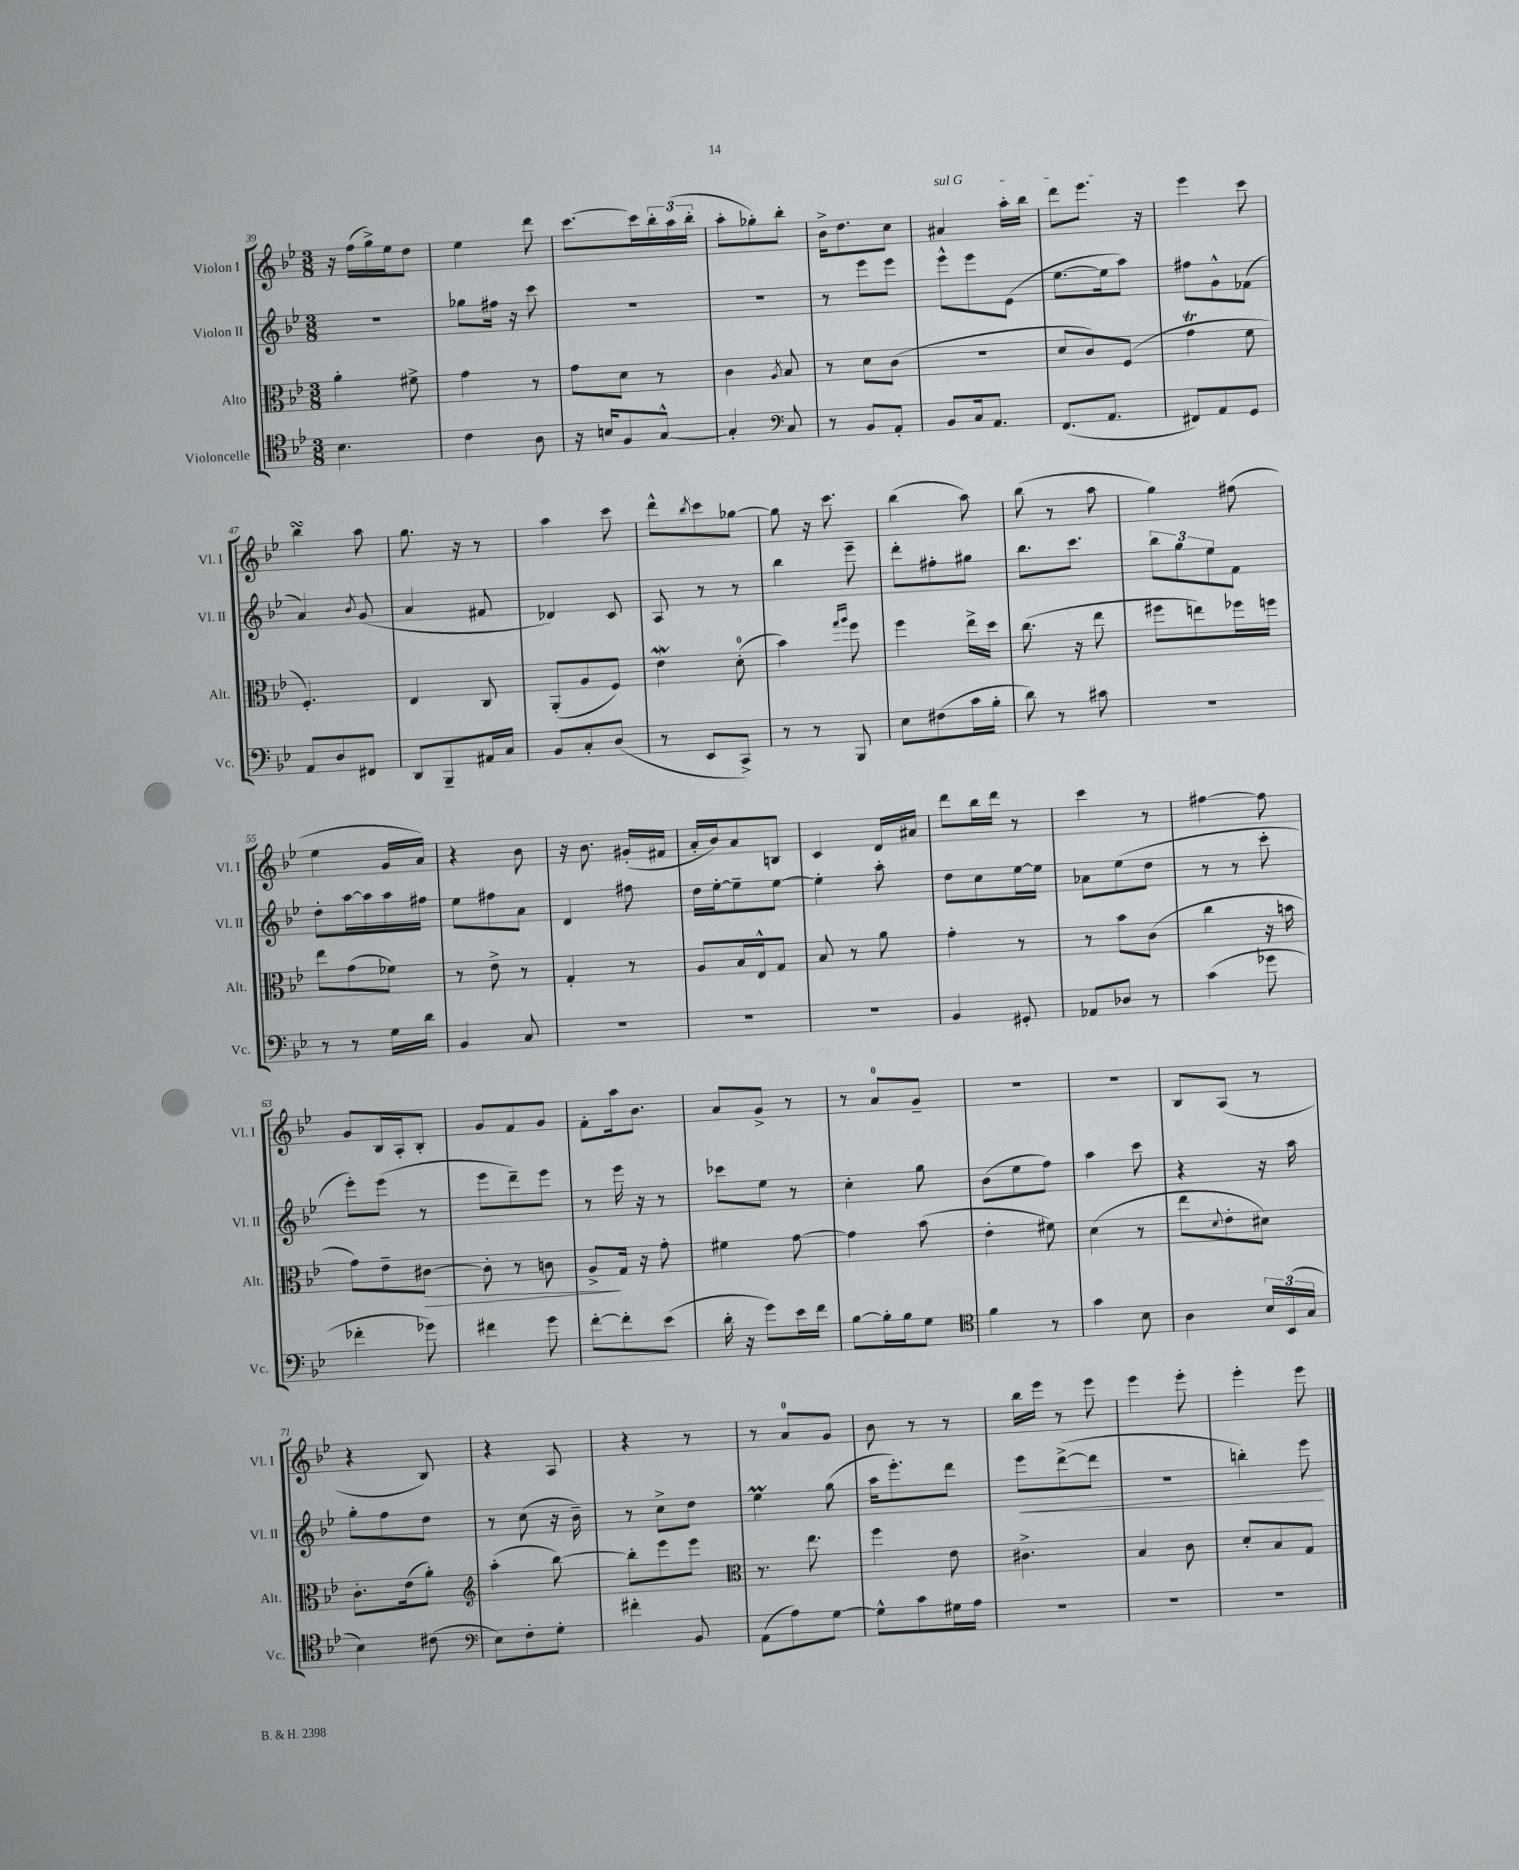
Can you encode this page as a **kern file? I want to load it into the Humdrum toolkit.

**kern	**kern	**kern	**kern
*staff4	*staff3	*staff2	*staff1
*clefC4	*clefC3	*clefG2	*clefG2
*k[b-e-]	*k[b-e-]	*k[b-e-]	*k[b-e-]
*M3/8	*M3/8	*M3/8	*M3/8
4.B-\	4a'\	4.r	16r
.	.	.	(16ff\LL
.	.	.	16gg^\)
.	.	.	16ee-\J
.	8f#^\	.	8dd\J
=	=	=	=
4c\	4g\	8gg-\L	4ee-\
.	.	16ff#\Jk	.
.	.	16r	.
8A\	8r	8ccc\	8ddd\
=	=	=	=
16r	8g\L	4.r	[8.ccc\L
16B/LK	.	.	.
8F/	8d\J	.	.
.	.	.	16ccc\]L
[8G^^/J	8r	.	24bb-'\
.	.	.	(24aa\
.	.	.	24bb-'\JJ
=	=	=	=
4G'/]	4c\	4.r	8aa'\L
.	.	.	8gg-'\)
*clefF4	*	*	*
.	8qA/	.	.
8C/	8B-/	.	8bb-'\J
=	=	=	=
8r	8r	8r	16b-^\LK
.	.	.	8.dd\
8BB-/L	8d\L	8eee-\L	.
8AA'/J	(8c\J	8eee-\J	8cc\J
=	=	=	=
8BB-/L	4.r	8eee-^^\L	4a#/
16C/k	.	8eee-\	.
8.AA/J	.	.	.
.	.	(8e-\J	16aa'\LL
.	.	.	16bb-\JJ
=	=	=	=
(8.FF/L	8d/L	[8.ee-\L	8ddd\L
.	8c/)	.	8.eee-\J
8.AA/J	.	16ee-\]k	.
.	(8F/J	8aa\J)	.
.	.	.	16r
=	=	=	=
8FF#/L)	4g\	8ff#\L	4eee-\
8AA/	.	8g^^\	.
8GG/J	8f\	(8f-\J	8ccc\
=	=	=	=
8AA/L	4.F'/)	4a/)	4bb-\
8D/	.	.	.
.	.	8qb-/	.
8FF#/J	.	(8g/	8aa\
=	=	=	=
8DD/L	4E-/	4a/	8.gg\
8BBB-~/	.	.	.
.	.	.	16r
16AA#/L	8C/	8f#/	8r
16C/JJ	.	.	.
=	=	=	=
8BB-/L	(8AA'/L	4d-/)	4aa\
8C'/	8A/	.	.
(8D/J	8F/J)	8c/	8ccc\
=	=	=	=
8r	4e-\	8A/	8ddd^^\L
.	.	.	8qbb-/
8EE-/L	.	8r	8ccc\
8CC^/J)	(8d'\	8r	[8gg-\J
=	=	=	=
8r	4b-\)	4bb-\	8gg-\]
8r	.	.	16r
.	.	.	8.ccc\
.	16qqgg/LL	.	.
.	16qqaa/JJ	.	.
8BBB-/	8ff\	8eee-~\	.
=	=	=	=
8E-\L	4ff\	8ddd'\L	(4bb-\
(8F#\	.	8ff#'\	.
16c\L	16ee-^\LL	8gg#\J	8aa\)
16B-'\JJ	16dd\JJ	.	.
=	=	=	=
8d\)	(8.cc\	8.bb-\L	(8bb-\
8r	.	.	8r
.	16r	8.ccc\J	.
8c#\	8ee-\	.	8aa\
=	=	=	=
4.r	8ff#\L	12bb-\L	4gg\)
.	.	12gg\	.
.	8ee\)	.	.
.	.	12ee-\	.
.	16ff-\L	8f\J	(8ff#\
.	16ff\JJ	.	.
=	=	=	=
8r	8ee-\L	8dd'\L	4ee-\
8r	(8g\	[16aa\L	.
.	.	16aa\]	.
16G\LL	8f-\J)	16aa\	16g/LL
16d\JJ	.	16ff#\JJ	16a/JJ)
=	=	=	=
4BB-/	8r	8ee-\L	4r
.	8e-^\	8ff#\	.
8C/	8r	8a\J	8b-\
=	=	=	=
4.r	4G'/	4d/	16r
.	.	.	8.b-\
.	8r	8ff#\	(16g#'/LL
.	.	.	16f#/JJ
=	=	=	=
4.r	8A/L	16dd\LL	16a'/LL
.	.	[16ee-'\J	16b-/J)
.	16B-/L	8ee-~\]	8a/
.	16E-^^/J	.	.
.	8G/J	[8ee-\J	8B/J
=	=	=	=
4.r	8B-/	4ee-'\]	4c/
.	8r	.	.
.	8a\	8aa'\	16d/LL
.	.	.	16a#/JJ
=	=	=	=
4BB-/	4g'\	8dd\L	8ddd\L
.	.	8cc\	16bb-\L
.	.	.	16ddd\JJ
8GG#'/	8r	[16ee-\L	8r
.	.	16ee-\]JJ	.
=	=	=	=
8AA-/L	8r	8a-\L	4ccc\
8D-/J	8b-\L	(8ee-\	.
8r	(8c\J	8dd\J	8r
=	=	=	=
(4c\	4cc\	8r	[4ff#\
.	.	8r	.
8g-\	16r	8ccc'\	8ff#\]
.	16b\	.	.
=	=	=	=
4f-'\	8g\L)	8eee-'\L)	8g/L
.	8e-~\	(8eee-\J	16B-/L
.	.	.	16A'/J
8g-\)	[8c#\J	8r	8B-'/J
=	=	=	=
4f#\	8c#'\]	8eee-\L	8g/L
.	8r	8ddd~\)	8f/
8g\	8c\	8eee-\J	8g/J
=	=	=	=
[8f'\L	8A^/L	8r	8f'\L
8f'\]	16G/Jk	16eee-\	16aa\k
.	16r	16r	8.b-\J
(8e-\J	8g'\	8r	.
=	=	=	=
16d'\	4f#\	8ccc-\L	8a/L
16r	.	.	.
8g\L)	.	8ee-\J	8g^/J
16e-\L	[8g\	8r	8r
16f\JJ	.	.	.
=	=	=	=
[8B-\L	4g\]	4cc'\	8r
16B-'\]L	.	.	8a/L
16B-\J	.	.	.
8G\J	(8b-\	8gg\	8g~/J
=	=	=	=
*clefC4	*	*	*
4f\	4e-'\	(8b-\L	4.r
.	.	8ee-\	.
8r	8f#\)	8ff\J)	.
=	=	=	=
4g\	(4d\	4aa\	4.r
8B-\	8r	8ccc\	.
=	=	=	=
4A\	8ee-\L	4r	8B-/L
.	8qqd/	.	.
.	8e-'\	.	(8A/J
24B-/LL	8d#\J)	16r	8r
(24BB-/	.	.	.
.	.	16aa\	.
24G/JJ	.	.	.
=	=	=	=
4B-\)	8.c'\L	8gg'\L	4r
.	.	8ff\	.
.	(16e-\k	.	.
(8c#\	8a'\J)	8dd\J	8B-/)
=	=	=	=
*clefF4	*clefG2	*	*
8E-\L)	(4aa'\	8r	4r
8F'\	.	(8cc\	.
8G'\J	[8bb-\)	16r	8A/
.	.	16b-~\)	.
=	=	=	=
4f#'\	8bb-'\]L	8r	4r
.	8eee-\	8cc^\L	.
8BB-/	8eee-\J	8dd\J	8r
=	=	=	=
*	*clefC3	*	*
(8AA\L	8.r	4ee-\	8r
8A\)	.	.	8a/L
.	8.ee-\	.	.
[8G\J	.	(8gg\	8g/J
=	=	=	=
8G^^\]L	4ff\	16aa\LK	8b-\
.	.	8.eee-'\)	.
8c\	.	.	8r
16G#\L	8e-\	8ddd\J	8r
16A\JJ	.	.	.
=	=	=	=
4.r	4.c#^\	8eee-\L	16bb-\LL
.	.	.	16eee-\JJ
.	.	([8ddd^\	8r
.	.	8ddd\]J	8eee-\
=	=	=	=
4.r	4B-/	4.r	4eee-\
.	8c\	.	8eee-'\
=	=	=	=
4.r	8d'/L	4bb'\)	4eee-'\
.	8B-/	.	.
.	8G/J	8eee-\	8eee-\
==	==	==	==
*-	*-	*-	*-
